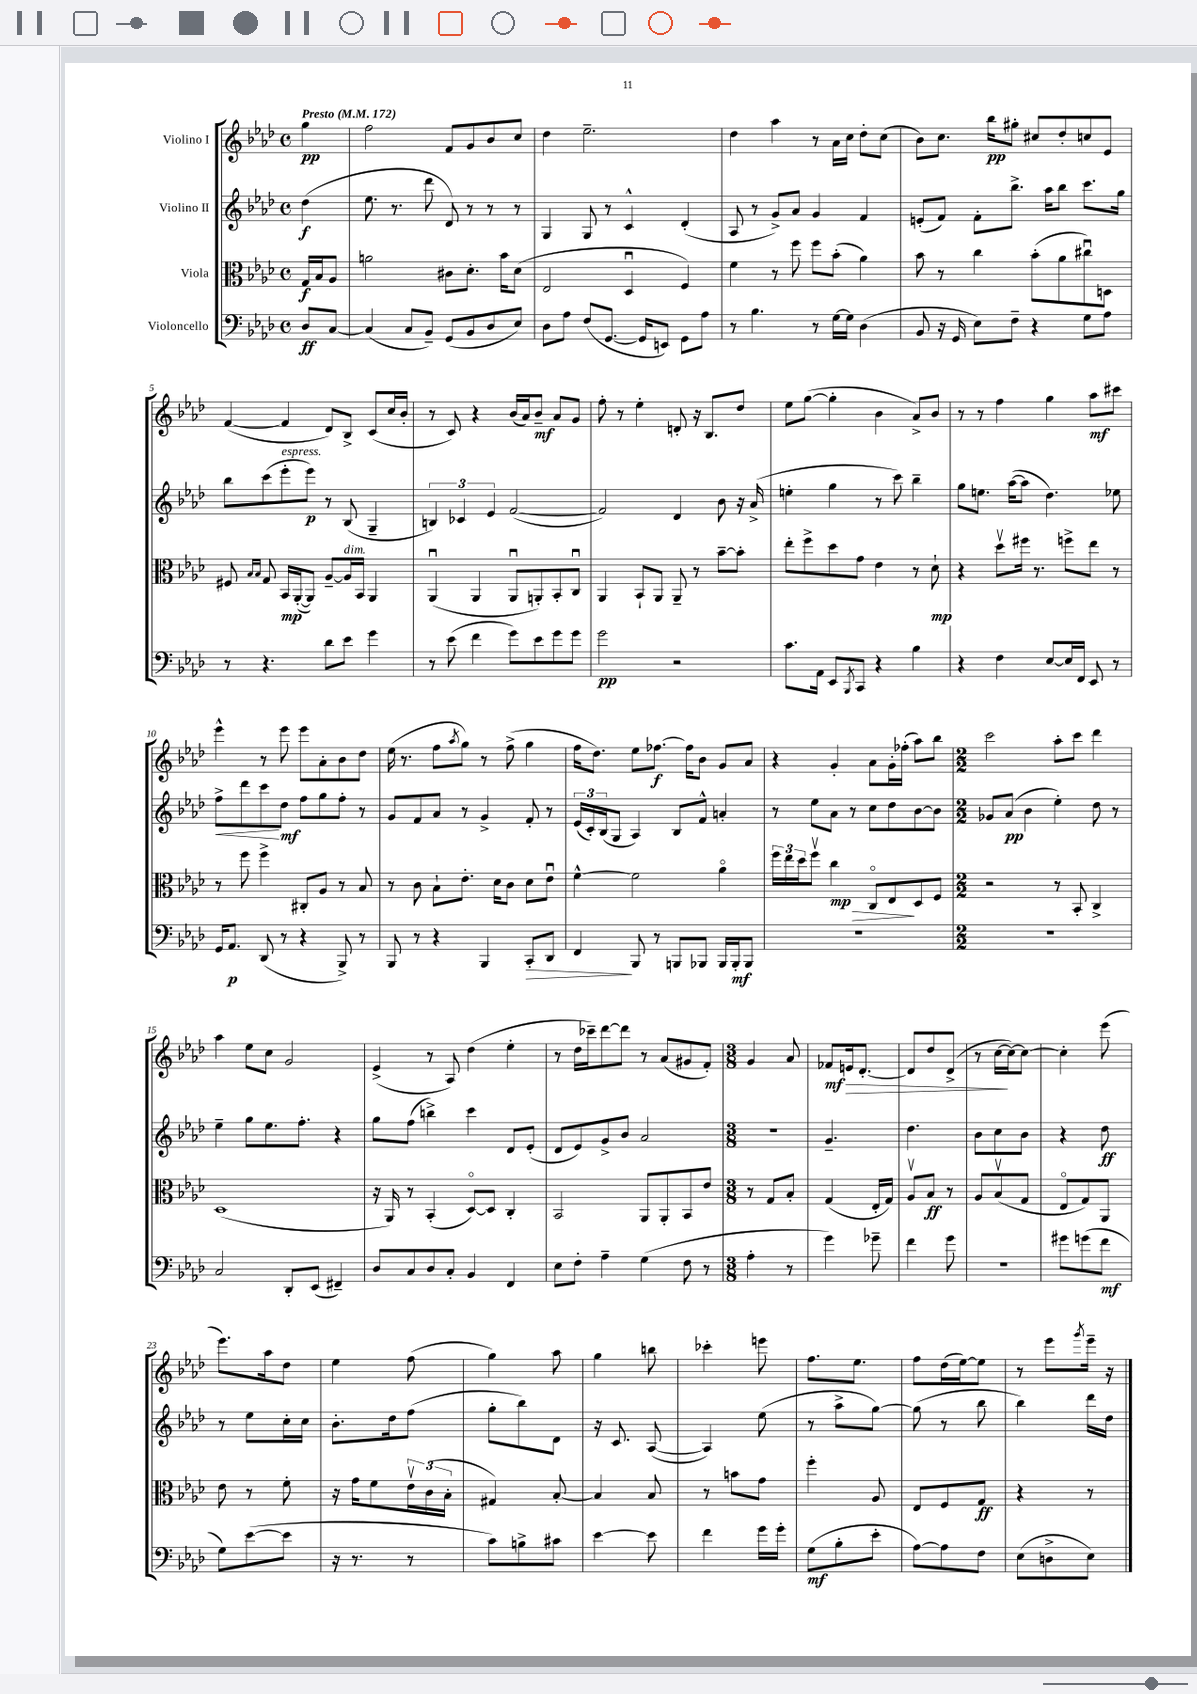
<<
\new StaffGroup <<
\new Staff = "s0" \with { instrumentName = "Violino I" } {
    \clef treble \key aes \major \defaultTimeSignature \time 4/4 \partial 4 \tempo "Presto" 4 = 172
    g''4\pp |
    f''2 f'8 g'8 bes'8 c''8 |
    des''4 ees''2.-- |
    des''4 aes''4 r8 aes'16 c''16 des''8-. c''8( |
    bes'8) c''8. bes''16\pp gis''8-. cis''8 des''8-. c''8 ees'8 |
    f'4~( f'4 des'8) bes8-> c'8( c''16 bes'16-. |
    r8 c'8) r4 bes'16( aes'16) bes'8--\mf aes'8 g'8 |
    f''8-. r8 ees''4-. d'8-. r16 bes8. des''8 |
    ees''8 g''8~( g''4-. bes'4 aes'8->) bes'8 |
    r8 r8 f''4 g''4 aes''8\mf cis'''8 |
    ees'''4-^ r8 ees'''8 ees'''8 aes'8-. bes'8 des''8 |
    ees''16( r8. f''8 \acciaccatura { aes''8 } g''8) r8 f''8->( g''4 |
    f''16 des''8.) ees''8 fes''8.~\f fes''16 bes'8 g'8 aes'8 |
    r4 g'4-. aes'8 g'16-. fes''16-.( aes''8) bes''8 |
    \numericTimeSignature \time 2/2 c'''2 aes''8-. c'''8 des'''4 |
    aes''4 ees''8 c''8 g'2 |
    ees'4->( r8 aes8) des''4( ees''4-. |
    r8 des''16 ces'''16--) des'''8~ des'''8 r8 aes'8( gis'8 f'8-.) |
    \numericTimeSignature \time 3/8 g'4 aes'8 |
    fes'8\mf e'16\> des'8.~-. |
    des'8 des''8 des'8->( |
    r8 c''16~\! c''16~) c''8~ |
    c''4-. ees'''8( |
    ees'''8.) aes''16 des''8 |
    ees''4 f''8( |
    g''4) aes''8 |
    g''4 b''8 |
    ces'''4-. e'''8 |
    f''8. ees''8. |
    f''8 des''16( ees''16~) ees''8 |
    r8 ees'''8 \acciaccatura { g'''8 } ees'''16-- r16 \bar "|." |
}
\new Staff = "s1" \with { instrumentName = "Violino II" } {
    \clef treble \key aes \major \defaultTimeSignature \time 4/4 \partial 4
    des''4\f( |
    ees''8. r8. des'''8 des'8) r8 r8 r8 |
    g4 g8 r8 c'4-^ des'4-.( |
    aes8 r8 g'8->) aes'8 g'4 f'4 |
    e'8-.( f'8) f'8-. bes''8.-> aes''16 bes''8 c'''8. g''16 |
    bes''8 c'''8( ees'''8-.^\markup { \italic "espress." } ees'''8\p) r8 bes8( g4-- |
    \tuplet 3/2 { b4) ces'4 ees'4 } f'2~( |
    f'2) des'4 bes'8 r16 aes'16->( |
    e''4-. g''4 r8 c'''8) bes''4-- |
    g''8 e''8. aes''16~( aes''8 des''4.) ees''8 |
    f''8->\< des'''8 c'''8\! des''8\mf f''8 g''8 f''8-. r8 |
    g'8 f'8 aes'8 r8 g'4-> f'8-. r8 |
    \tuplet 3/2 { ees'16( c'16-.) bes16( } g8 aes4) bes8 f'8-^ a'4-. |
    r8 ees''8 aes'8 r8 c''8 des''8 bes'8~ bes'8 |
    \numericTimeSignature \time 2/2 ges'8 aes'8\pp( bes'4 ees''4-.) des''8 r8 |
    ees''4-- g''8 ees''8. f''8.-. r4 |
    g''8 f''8( b''4->) c'''4 des'8 ees'8-.( |
    des'8 ees'8) g'8-> bes'8 aes'2 |
    \numericTimeSignature \time 3/8 R4. |
    g'4.-- |
    des''4. |
    bes'8 c''8 bes'8 |
    r4 des''8\ff |
    r8 ees''8 c''16-. c''16 |
    bes'8.-. des''16 f''8( |
    g''8-. bes''8) des'8 |
    r16 c'8. aes8~( |
    aes4) ees''8( |
    r8 aes''8-> g''8~) |
    g''8( r8 bes''8 |
    bes''4) des'''16 des''16 \bar "|." |
}
\new Staff = "s2" \with { instrumentName = "Viola" } {
    \clef alto \key aes \major \defaultTimeSignature \time 4/4 \partial 4
    g16\f bes16 aes8 |
    a'2 cis'8 des'8.-. bes'16 des'8( |
    ees2 des4\downbow f4) |
    f'4 r8 f''8 f''8 bes'8-.( aes'4) |
    bes'8 r8 c''4 bes'8-.( aes'8 cis''8\downbow) d8 |
    fis8 \grace { bes16 bes16 } g8 bes,16\mp aes,16~-.( aes,8) aes8~-- aes16^\markup { \italic "dim." } bes,16 aes,4 |
    aes,4\downbow( aes,4 aes,8\downbow a,8-.) bes,8-. c8\downbow |
    aes,4 bes,8-! aes,8 aes,8-- r8 bes'8~-- bes'8-. |
    ees''8-. f''8-> des''8 g'8 ees'4 r8 des'8-!\mp |
    r4 des''8\upbow fis''16 r8. f''8-> ees''8 r8 |
    r8 f''8 f''4-> cis8-. aes8 r8 bes8 |
    r8 c'8 bes8-! ees'8.-. des'16 c'8 des'8 ees'8\downbow |
    f'4~-^ f'2 aes'4\flageolet |
    \tuplet 3/2 { f''16 ees''16 des''16 } f''8\upbow c''4\mp\> c8\flageolet ees8\! des8 f8 |
    \numericTimeSignature \time 2/2 r2 r8 bes,8-. c4-> |
    des1( |
    r16 aes,16) r8 bes,4-.( des8~\flageolet) des8 c4-. |
    bes,2 aes,8 aes,8-. bes,8 ees'8 |
    \numericTimeSignature \time 3/8 r8 g8 bes8-. |
    g4( ees16-. g16) |
    aes8\upbow bes8\ff r8 |
    aes8 bes8\upbow( g8 |
    ees8\flageolet g8) aes,8 |
    ees'8 r8 f'8-. |
    r16 g'16 f'8 \tuplet 3/2 { ees'16\upbow c'16( bes16-. } |
    gis4) bes8~-. |
    bes4 bes8 |
    r8 b'8 g'8 |
    f''4-. aes8 |
    ees8 f8 g8\ff |
    r4 r8 \bar "|." |
}
\new Staff = "s3" \with { instrumentName = "Violoncello" } {
    \clef bass \key aes \major \defaultTimeSignature \time 4/4 \partial 4
    des8\ff c8~ |
    c4( c8 bes,8--) g,8( bes,8 des8 ees8) |
    des8 aes8 f8( g,8.~ g,16 e,8) g,8 aes8 |
    r8 bes4. r8 g16~ g16 des4( |
    bes,8 r16 g,16 ees8) f8-- r4 g8 aes8 |
    r8 r4. des'8 ees'8 g'4 |
    r8 ees'8( f'4 g'8) ees'8 g'8 g'8 |
    g'2\pp r2 |
    c'8. aes,16 ees,8 \acciaccatura { bes,,8 } c,8 r4 bes4 |
    r4 f4 ees8~ ees16 f,16 ees,8 r8 |
    g,16 aes,8.\p des,8( r8 r4 bes,,8->) r8 |
    bes,,8 r8 r4 bes,,4 c,8-.\> des,8 |
    f,4\! bes,,8 r8 b,,8 bes,,8 bes,,16 bes,,16-.\mf bes,,8 |
    R1 |
    \numericTimeSignature \time 2/2 R1 |
    c2 des,8-. ees,8( fis,4--) |
    des8 c8 des8 c8-. bes,4 f,4 |
    ees8 f8-. aes4-- g4( f8 r8 |
    \numericTimeSignature \time 3/8 aes4-. r8 |
    g'4) ges'8-- |
    f'4 g'8 |
    R4. |
    gis'8 g'8( f'8\mf |
    g8) ees'8~( ees'8 |
    r16 r8. r8 |
    c'8) b8-> cis'8 |
    ees'4~ ees'8 |
    f'4 g'16 g'16-. |
    g8\mf( bes8-. ees'8-. |
    aes8~) aes8 f8 |
    ees8( d8-> ees8) \bar "|." |
}
>>
>>
